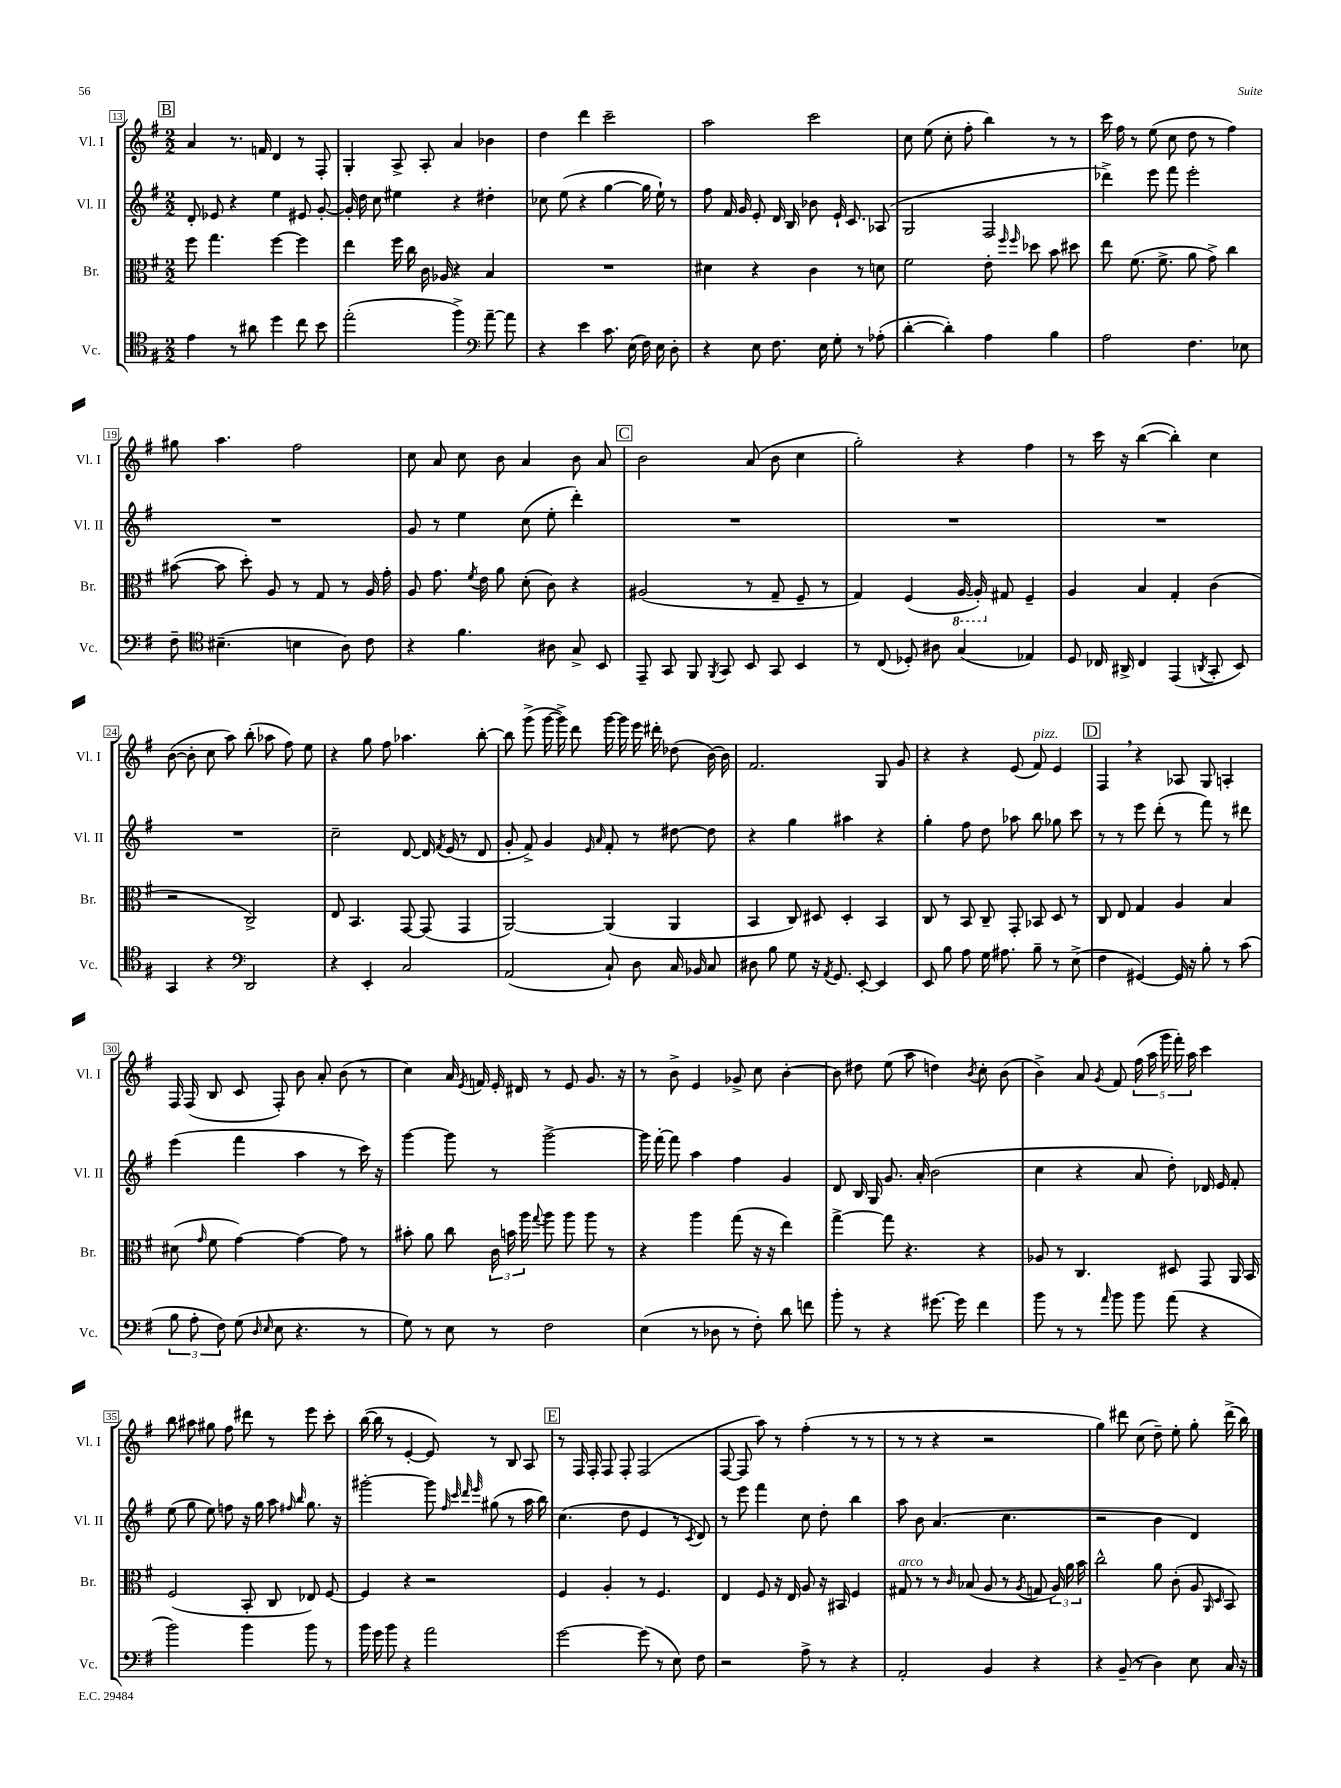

**kern	**kern	**kern	**kern
*staff4	*staff3	*staff2	*staff1
*clefC4	*clefC3	*clefG2	*clefG2
*k[f#]	*k[f#]	*k[f#]	*k[f#]
*M2/2	*M2/2	*M2/2	*M2/2
4e	8ff#	8d'	4a
.	4.gg	8e-	.
8r	.	4r	8.r
8a#	.	.	.
.	.	.	16f
4dd	[4ff#	4ee	4d
8cc	4ff#]	8e#	8r
8b	.	[8g'	8F#'
=	=	=	=
(2ee'	4ee	16g']	4G'
.	.	16dd	.
.	.	8cc	.
.	16ff#	4ee#	8A^
.	16cc	.	.
.	16c	.	8A'
.	16A-	.	.
4ff#^)	4r	4r	4a
*clefF4	*	*	*
[8a~	4B	4dd#'	4b-
8a]	.	.	.
=	=	=	=
4r	1r	8cc-	4dd
.	.	(8ee	.
4e	.	4r	4ddd
8.c	.	[4gg	2ccc~
(16E	.	.	.
16F#)	.	16gg]	.
16E	.	16ee`)	.
8D'	.	8r	.
=	=	=	=
4r	4d#	8ff#	2aa
.	.	16f#	.
.	.	16g	.
8E	4r	8e'	.
8.F#	.	16d	.
.	.	16B	.
.	4c	8b-	2ccc
16E	.	.	.
8G'	.	16e`	.
.	.	8.c	.
8r	8r	.	.
(8A-'	8d	(8A-	.
=	=	=	=
[4d'	2f#	2G	8cc
.	.	.	(8ee
4d'])	.	.	8cc'
.	.	.	8ff#'
4A	8e'	2F#	4bb)
.	16qqff#	.	.
.	16qqff#	.	.
.	8dd-	.	.
4B	8b	.	8r
.	8dd#	.	8r
=	=	=	=
2A	8ee	4ddd-^)	16ccc
.	.	.	16ff#
.	(8.f#	.	8r
.	.	8eee	(8ee
.	8.f#^	.	.
.	.	8fff#	8cc
4.F#	8a	2eee'	8dd
.	8g^)	.	8r
.	4cc	.	4ff#)
8E-	.	.	.
=	=	=	=
8F#~	([8b#	1r	8gg#
*clefC4	*	*	*
(4.B#~	8b#]	.	4.aa
.	8dd')	.	.
.	8A	.	.
4B	8r	.	2ff#
.	8G	.	.
8A)	8r	.	.
8c	16A	.	.
.	16g'	.	.
=	=	=	=
4r	8A	8g	8cc
.	8.g	8r	8a
4.f#	.	4ee	8cc
.	8qf#	.	.
.	16e	.	.
.	8a	.	8b
.	(8d'	(8cc	4a
8A#	8c)	8ee'	.
8G^	4r	4ddd')	8b
8BB	.	.	8a
=	=	=	=
8EE~	(2A#	1r	2b
8GG	.	.	.
8FF#	.	.	.
8qFF#	.	.	.
8GG	.	.	.
8BB	8r	.	(8a
8GG	8G~	.	8b
4BB	8F#~	.	4cc
.	8r	.	.
=	=	=	=
8r	4G)	1r	2gg')
(8C	.	.	.
8D-')	(4F#	.	.
8A#	.	.	.
(4G	[16AA	.	4r
.	16AA'])	.	.
.	8G#	.	.
4E-)	4F#~	.	4ff#
=	=	=	=
8D	4A	1r	8r
16C-	.	.	16ccc
16AA#^	.	.	16r
4C-	4B	.	([4bb
(4EE	4G'	.	4bb'])
8qAA	.	.	.
8GG'	(4c	.	4cc
8BB)	.	.	.
=	=	=	=
4GG	2r	1r	([8b
.	.	.	8b']
4r	.	.	8cc
.	.	.	8aa)
*clefF4	*	*	*
2DD	2C^)	.	(8bb'
.	.	.	8aa-
.	.	.	8ff#)
.	.	.	8ee
=	=	=	=
4r	8E	2cc~	4r
.	4.BB	.	.
4EE'	.	.	8gg
.	.	.	8ff#
2C	[8GG	[8d	4.aa-
.	(8GG]	16d]	.
.	.	8qf#	.
.	.	(16e	.
.	4GG	8r	.
.	.	8d	[8bb'
=	=	=	=
(2AA	[2AA)	8g'	8bb]
.	.	8f#^)	(8ggg^
.	.	4g	[16ggg
.	.	.	16ggg^])
.	.	.	8ddd
.	.	16qqe	.
.	.	16qqa	.
8C`)	(4AA]	8f#'	[16ggg
.	.	.	16ggg]
8D	.	8r	16eee
.	.	.	16ddd#'
16C	4AA	[8dd#	(8dd-
16BB-	.	.	.
8C	.	8dd#]	[16b)
.	.	.	16b]
=	=	=	=
8D#	4BB	4r	2.f#
8B	.	.	.
8G	8C)	4gg	.
16r	8D#	.	.
8qAA	.	.	.
8.GG	.	.	.
.	4D#'	4aa#	.
[8EE'	.	.	.
4EE]	4BB	4r	8G
.	.	.	8g
=	=	=	=
8EE	8C	4gg'	4r
8B	8r	.	.
8A	8BB	8ff#	4r
16G	8C~	8dd	.
8.A#	.	.	.
.	8GG'	8aa-	(8e
8B~	8BB-	8bb	8f#)
8r	8D	8gg-	4e
(8E^	8r	8ccc	.
=	=	=	=
4F#	8C	8r	4F#
.	8E	8r	.
[4GG#)	4G	8eee	4r
.	.	(8ddd'	.
16GG#]	4A	8r	8A-
16r	.	.	.
8B'	.	8fff#)	8G
8r	4B	8r	4A'
(8c	.	8ddd#	.
=	=	=	=
12B	(8d#	(4eee	16F#
.	.	.	(16F#
12A'	.	.	.
.	16qqg	.	.
.	8f#	.	8B
12F#)	.	.	.
(8G	[4g)	4fff#	8c
16qqD	.	.	.
16qqE	.	.	.
8E	.	.	8F#')
4.r	4g_	4aa	8b
.	.	.	8a'
.	8g]	8r	(8b
8r	8r	16ccc)	8r
.	.	16r	.
=	=	=	=
8G)	8b#'	[4ggg	4cc)
8r	8a	.	.
8E	8cc	8ggg]	16a
.	.	.	8qe
.	.	.	16f
8r	24c	8r	16e'
.	24b	.	.
.	.	.	16d#
.	24aa	.	.
.	8qqgg	.	.
2F#	8aa	[2ggg^	8r
.	8aa	.	8e
.	8aa	.	8.g
.	8r	.	.
.	.	.	16r
=	=	=	=
(4E	4r	16ggg]	8r
.	.	[16fff#'	.
.	.	8fff#]	8b^
8r	4aa	4aa	4e
8D-	.	.	.
8r	(8gg	4ff#	8g-^
8F#')	16r	.	8cc
.	16r	.	.
8d	4ee)	4g	[4b'
8f	.	.	.
=	=	=	=
8b'	[4gg^	8d	8b]
8r	.	16B	8dd#
.	.	16G	.
4r	8gg]	8.g	(8ee
.	4.r	.	8aa
.	.	16a'	.
[8.g#	.	(2b	4dd)
16g#]	.	.	.
.	.	.	8qb
4f#	4r	.	8cc'
.	.	.	(8b
=	=	=	=
8b	8A-	4cc	4b^)
8r	8r	.	.
8r	4.C	4r	8a
16qqa	.	.	8qg
8b	.	.	8f#
8b	.	8a	(20ff#
.	.	.	20aa
.	.	.	20ggg
(8a	8D#	8dd')	.
.	.	.	20fff#')
.	.	.	20aa
4r	8GG	16d-	4ccc
.	.	16e	.
.	16AA	8f#'	.
.	16BB	.	.
=	=	=	=
2b)	(2F#	(8ee	8bb
.	.	8gg	8aa#
.	.	8ee)	8gg#
.	.	8ff	8ff#
4b	8BB'	16r	8ddd#
.	.	16gg	.
.	8C	8aa	8r
.	.	16qqff#	.
.	.	16qqbb	.
8b	8E-)	8.gg	8eee
8r	[8F#	.	8ccc'
.	.	16r	.
=	=	=	=
16b	4F#]	[2ggg#'	([16bb
16g	.	.	16bb]
8b	.	.	8r
4r	4r	.	[4e'
2a	2r	8ggg#]	8e])
.	.	32qqff#	.
.	.	32qqccc	.
.	.	32qqddd	.
.	.	32qqeee	.
.	.	(8gg#	8r
.	.	8r	8B
.	.	16aa	8A
.	.	16bb)	.
=	=	=	=
[2g	4F#	(4.cc	8r
.	.	.	16F#
.	.	.	16F#'
.	4A'	.	8F#
.	.	8dd	8F#'
(8g]	8r	4e	(2F#
8r	4.F#	.	.
8E)	.	8r	.
.	.	8qc	.
8F#	.	8d)	.
=	=	=	=
2r	4E	8r	[8F#
.	.	8eee	8F#]
.	8F#	4fff#	8aa)
.	16r	.	8r
.	16E	.	.
8A^	8A	8cc	(4ff#'
8r	16r	8dd'	.
.	16BB#	.	.
4r	4F#	4bb	8r
.	.	.	8r
=	=	=	=
2AA'	8G#	8aa	8r
.	8r	8b	8r
.	8r	(4.a	4r
.	16qqc	.	.
.	(8B-	.	.
4BB	8A	.	2r
.	8r	4.cc	.
.	8qA	.	.
4r	8G	.	.
.	24A)	.	.
.	24a	.	.
.	24b	.	.
=	=	=	=
4r	2cc^^	2r	4gg)
(8BB~	.	.	8ddd#
8r	.	.	(8cc
4D)	8a	4b	8dd~)
.	(8c'	.	8ee'
8E	8A	4d)	8gg'
.	16qqAA	.	.
.	16qqD	.	.
16C	8BB)	.	(16ddd#^
16r	.	.	16bb)
==	==	==	==
*-	*-	*-	*-
